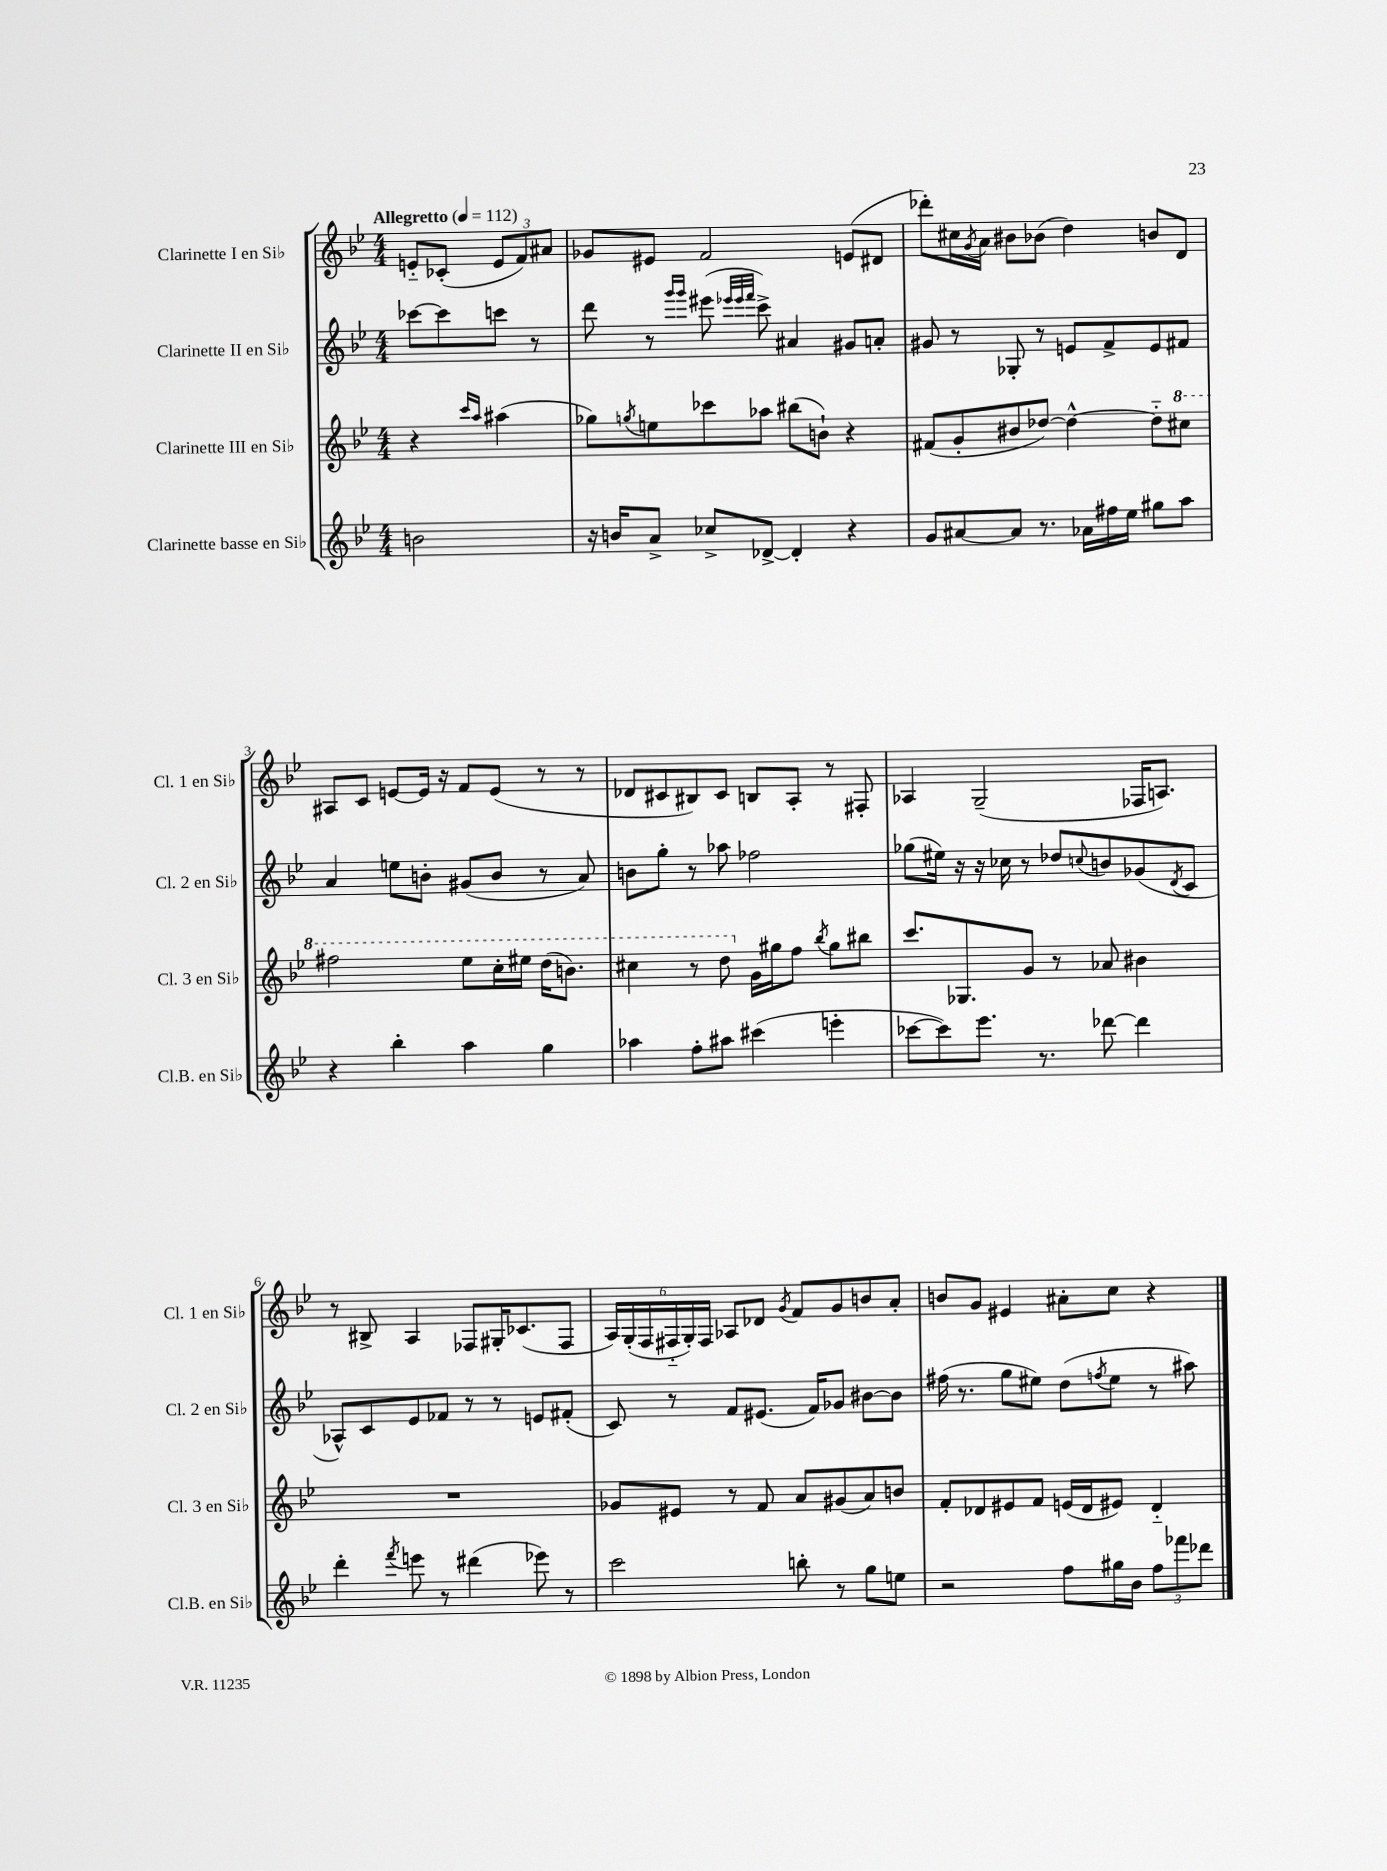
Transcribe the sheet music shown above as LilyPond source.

<<
\new StaffGroup <<
\new Staff = "s0" \with { instrumentName = "Clarinette I en Sib" shortInstrumentName = "Cl. 1 en Sib" } {
    \clef treble \key bes \major \numericTimeSignature \time 4/4 \partial 2 \tempo "Allegretto" 4 = 112
    e'8-_ ces'8-.( \tuplet 3/2 { e'8 f'8) ais'8 } |
    ges'8 eis'8 f'2 e'8( dis'8 |
    des'''8-.) cis''16 \acciaccatura { g'8 } a'16 bis'8 bes'8( d''4) b'8 d'8 |
    ais8 c'8 e'8~ e'16 r16 f'8 e'8( r8 r8 |
    des'8 cis'8 bis8) cis'8 b8 a8-. r8 fis8-. |
    aes4 g2--( fes16 a8.) |
    r8 bis8-> a4 fes8 gis16-. ces'8.( fes8 |
    \tuplet 6/4 { a16) g16-.( f16 fis16-_ g16-.) fis16 } aes8 des'8 \acciaccatura { g'8 } f'8 g'8 b'8 a'8-. |
    b'8 g'8 eis'4 ais'8-. c''8 r4 \bar "|." |
}
\new Staff = "s1" \with { instrumentName = "Clarinette II en Sib" shortInstrumentName = "Cl. 2 en Sib" } {
    \clef treble \key bes \major \numericTimeSignature \time 4/4 \partial 2
    ces'''8~ ces'''8 c'''8 r8 |
    d'''8 r8 \grace { g'''16 g'''16 } eis'''8( \grace { ees'''32 ees'''32 f'''32 } c'''8->) ais'4 gis'8 a'8-. |
    gis'8 r8 ges8-. r8 e'8 f'8-> e'8 fis'8 |
    a'4 e''8 b'8-. gis'8( b'8 r8 a'8) |
    b'8 g''8-. r8 aes''8 fes''2 |
    ges''8( eis''16) r16 r16 ces''16 r8 des''8 \appoggiatura { c''8 } b'8 ges'8( \acciaccatura { d'8 } c'8 |
    aes8-^) c'8 ees'8 fes'8 r8 r8 e'8 fis'8-.( |
    c'8) r8 f'8 eis'8.( f'16) ges'8 bis'8~ bis'8 |
    fis''16( r8. g''8 eis''8) d''8( \acciaccatura { f''8 } eis''8 r8 ais''8) \bar "|." |
}
\new Staff = "s2" \with { instrumentName = "Clarinette III en Sib" shortInstrumentName = "Cl. 3 en Sib" } {
    \clef treble \key bes \major \numericTimeSignature \time 4/4 \partial 2
    r4 \grace { c'''16 a''16 } ais''4( |
    ges''8) \acciaccatura { g''8 } e''8 ces'''8 aes''8 bis''8( b'8-!) r4 |
    fis'8( g'8-. bis'8 des''8~) des''4~-^ des''8-_ \ottava #1 cis'''8 |
    fis'''2 ees'''8 c'''16-. eis'''16 d'''16( b''8.) |
    cis'''4 r8 d'''8 \ottava #0 g'16 gis''16 f''8 \acciaccatura { bes''8 } gis''8 bis''8 |
    c'''8. ges8. g'8 r8 aes'8 bis'4 |
    R1 |
    ges'8 eis'8 r8 f'8 a'8 gis'8( a'8) b'8 |
    f'8-. des'8 eis'8 f'8 e'16( des'16 eis'8) des'4-_ \bar "|." |
}
\new Staff = "s3" \with { instrumentName = "Clarinette basse en Sib" shortInstrumentName = "Cl.B. en Sib" } {
    \clef treble \key bes \major \numericTimeSignature \time 4/4 \partial 2
    b'2 |
    r16 b'16 a'8-> ces''8-> des'8~-> des'4-. r4 |
    g'8 ais'8~ ais'8 r8. aes'16 fis''16 ees''16 gis''8 a''8 |
    r4 bes''4-. a''4 g''4 |
    aes''4 f''8-. ais''8 cis'''4( e'''4-. |
    ces'''8~ ces'''8) ees'''8. r8. des'''8~ des'''4 |
    d'''4-. \acciaccatura { f'''8 } e'''8 r8 dis'''4( ees'''8) r8 |
    c'''2 b''8-. r8 g''8 e''8 |
    r2 f''8 gis''16 bes'16 \tuplet 3/2 { f''8 fes'''8 des'''8 } \bar "|." |
}
>>
>>
